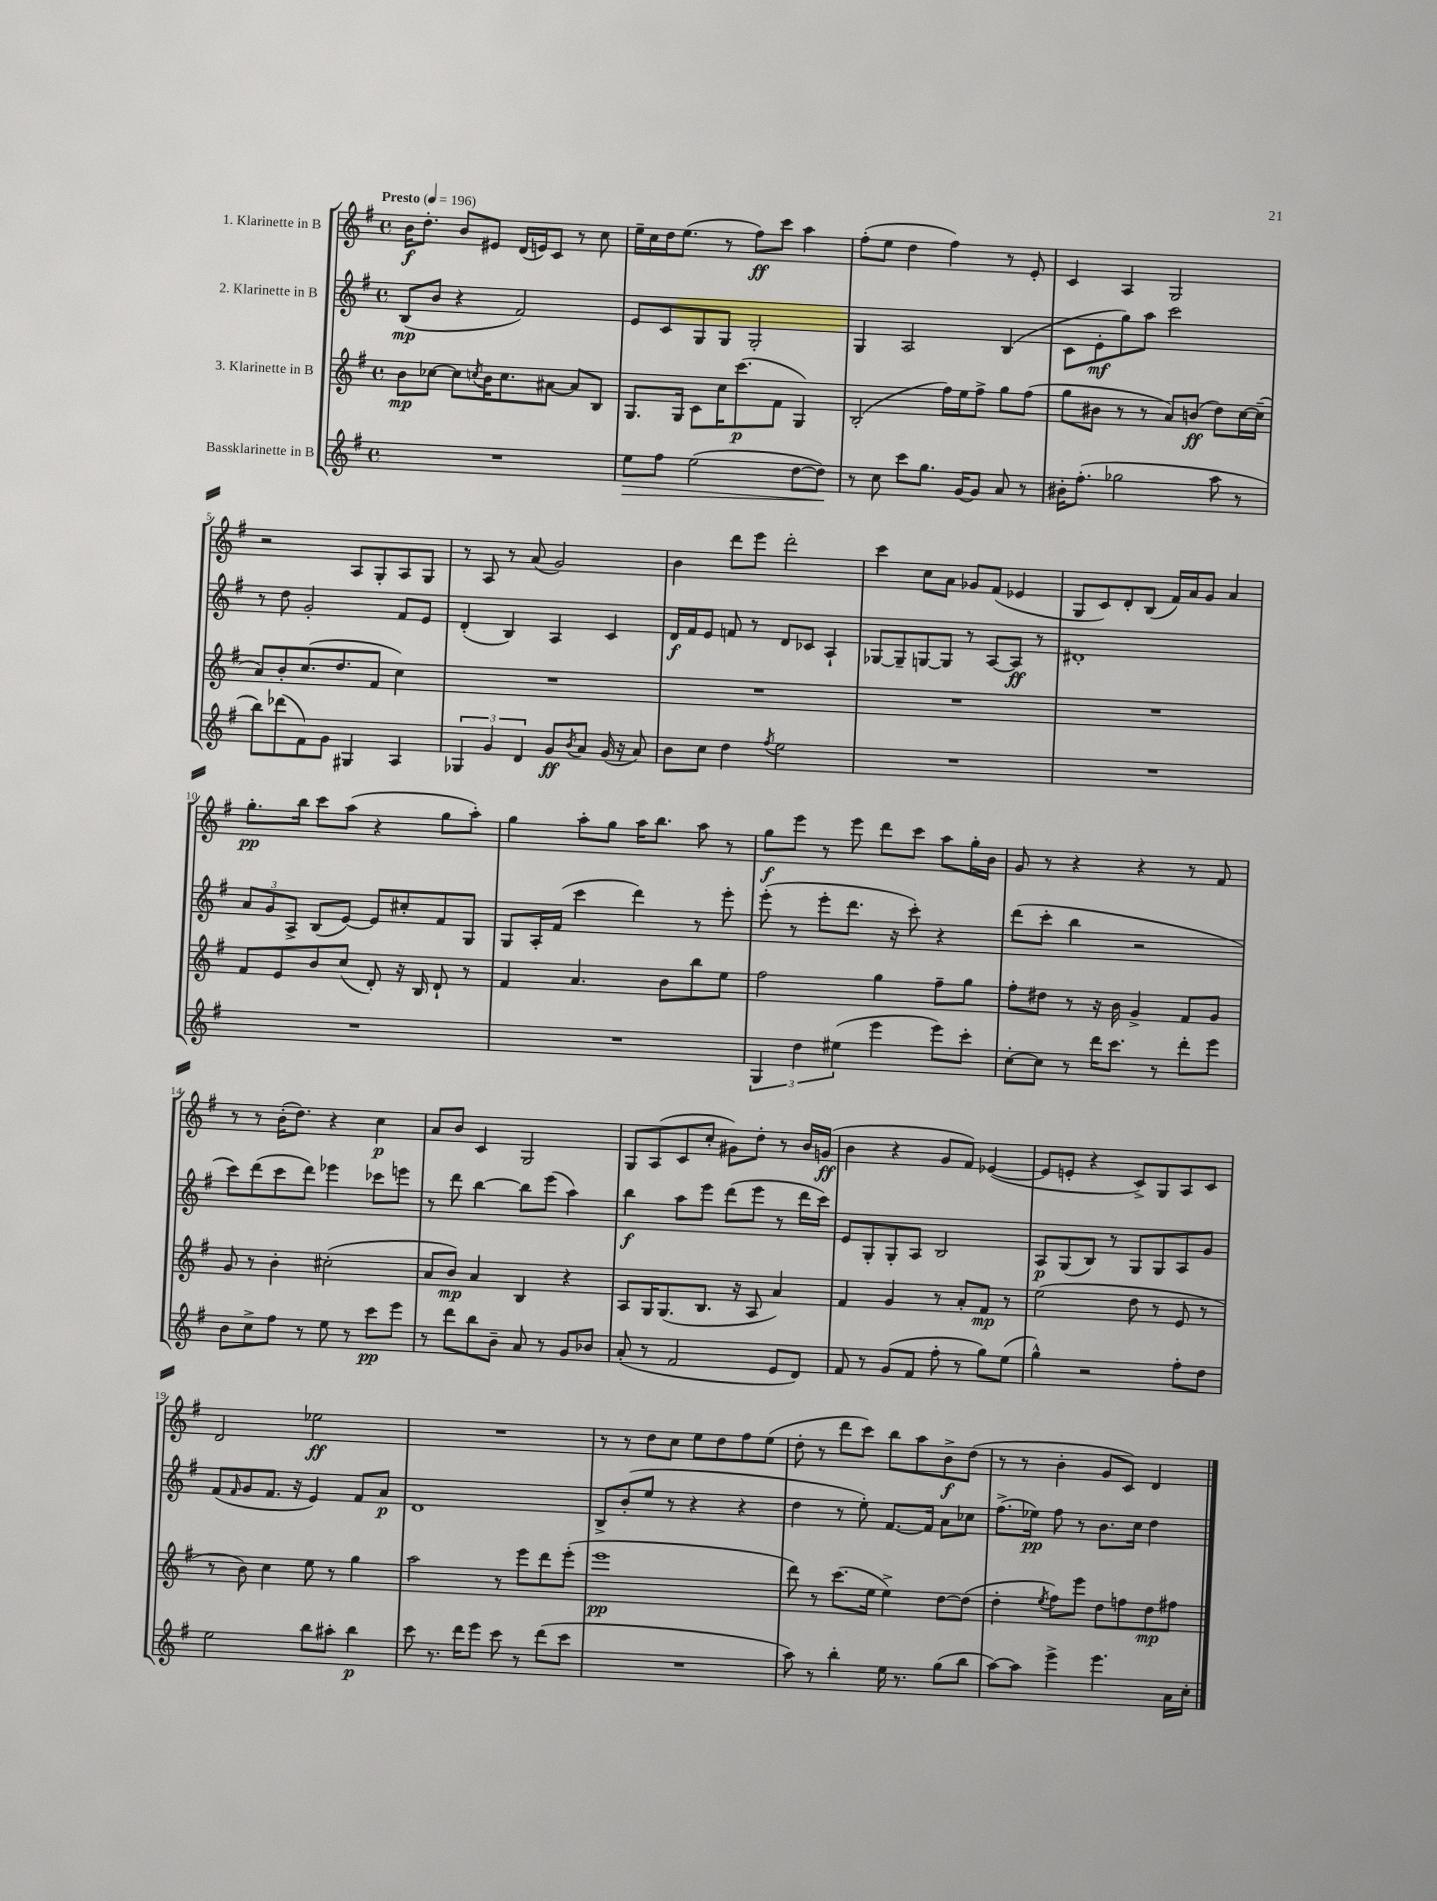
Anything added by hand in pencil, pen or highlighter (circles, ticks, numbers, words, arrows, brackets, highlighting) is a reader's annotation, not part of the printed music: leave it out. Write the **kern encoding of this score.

**kern	**kern	**kern	**kern
*staff4	*staff3	*staff2	*staff1
*clefG2	*clefG2	*clefG2	*clefG2
*k[f#]	*k[f#]	*k[f#]	*k[f#]
*M4/4	*M4/4	*M4/4	*M4/4
*met(c)	*met(c)	*met(c)	*met(c)
*MM196	*MM196	*MM196	*MM196
1r	8b\L	(8B/L	16b\LK
.	.	.	8.dd'\J
.	[8cc-\J	8b/J	.
.	8cc-\]L	4r	8b/L
.	8qcc/	.	.
.	16b\K	.	8e#/J
.	8.cc\	.	.
.	.	2f#/)	(16d/LL
.	.	.	16e/J)
.	[8a#\J	.	8c/J
.	8a#/]L	.	8r
.	8B/J	.	8cc\
=	=	=	=
8ee\L	8.G/L	8e/L	16ee~\LL
.	.	.	16cc\
8ff#\J	.	8c/	16dd\J
.	16G/Jk	.	(8.ee\J
(2ee\	8c\L	8G/	.
.	16cc\K	8G/J	8r
.	(8.ccc\	.	.
.	.	2G'/	8ff#\L)
.	8f#\J	.	8ccc\J
[8dd\L	4G/)	.	4aa\
8dd\]J)	.	.	.
=	=	=	=
8r	(2B'/	4G/	(8ff#'\L
8cc\	.	.	8ee\J
8ccc\L	.	2A/	4dd\
8.gg\J	.	.	.
.	16ff#\LL)	.	4ff#\)
[16g/LK	16ee\J	.	.
8g/]J	8ff#^\J	.	.
8a/	8gg\L	(4B/	8r
8r	(8ff#\J	.	8e'/
=	=	=	=
16b#'\LK	8gg\L	8c\L	4c/
(8.ff#'\J	.	.	.
.	8b#\J	8e'\	.
2gg-\	8r	8gg\)	4A/
.	8r	8aa\J	.
.	8a/L)	2ccc\	2G/
.	(8b/J	.	.
8aa\	8dd\L)	.	.
8r	[16cc\L	.	.
.	(16cc~\]JJ	.	.
=	=	=	=
8bb\L)	8a/L)	8r	2r
(8ddd-\	8b'/	8dd\	.
8f#\)	(8.cc/	2g'/	.
8g\J	.	.	.
.	8.dd/	.	.
4G#/	.	.	8A/L
.	8f#/J	.	8G'/
4A/	4cc\)	8f#/L	8A/
.	.	8e/J	8G/J
=	=	=	=
6G-/	1r	(4d'/	8r
.	.	.	8A/
6g/	.	.	.
.	.	4B/)	8r
6d/	.	.	.
.	.	.	(8a/
8g/L	.	4A/	2g/)
8qb/	.	.	.
8a/J	.	.	.
(16g/	.	4c/	.
16r	.	.	.
8a/)	.	.	.
=	=	=	=
8b\L	1r	16d/LL	4b\
.	.	16f#/J	.
8cc\J	.	8e/J	.
4dd\	.	8f/	8ddd\L
.	.	8r	8eee\J
8qff#/	.	.	.
2ee\	.	8d/L	2ddd'\
.	.	8c-/J	.
.	.	4A`/	.
=	=	=	=
1r	1r	[8G-/L	4ccc\
.	.	8G-~/]	.
.	.	[8G/	8cc\L
.	.	8G/]J	8a\J
.	.	8r	8g-/L
.	.	[8A/L	(8f#/J
.	.	8A/]J	4e-/
.	.	8r	.
=	=	=	=
1r	1r	1d#'	8G/L
.	.	.	8c/)
.	.	.	8d'/
.	.	.	(8B/J
.	.	.	16f#/LL)
.	.	.	16a/J
.	.	.	8g/J
.	.	.	4a/
=	=	=	=
1r	8f#/L	12a/L	8.gg'\L
.	.	12g/	.
.	8e/	.	.
.	.	12A^/J	.
.	.	.	16bb\Jk
.	8b/	(8B/L	8ccc\L
.	(8cc/J	[8e/J)	(8aa\J
.	8d'/)	8e/]L	4r
.	16r	8cc#'/	.
.	16B/	.	.
.	8d`/	8f#/	8gg\L
.	8r	8G/J	8aa'\J)
=	=	=	=
1r	4f#/	8G/L	4gg\
.	.	16A'/L	.
.	.	(16f#/JJ	.
.	4.a/	4ccc\	8aa'\L
.	.	.	8gg\J
.	.	4ddd\)	16aa\LK
.	.	.	8.bb\J
.	8b\L	.	.
.	8bb\	8r	8aa\
.	8ee\J	8eee'\	8r
=	=	=	=
6G/	2ff#\	(8eee'\	8gg\L
.	.	8r	8eee\J
6dd\	.	.	.
.	.	8eee'\L	8r
(6ee#\	.	.	.
.	.	8.ddd\J	8eee\
4eee\	4gg\	.	8ddd\L
.	.	16r	.
.	.	8ccc'\)	8ccc\J
8eee\L)	8ff#~\L	4r	8aa\L
8ccc'\J	8gg\J	.	16gg'\L
.	.	.	16b\JJ
=	=	=	=
[8cc'\L	8ff#'\L	(8ddd\L	8g/
8cc\]J	8dd#\J	8ccc'\J	8r
8r	8r	4bb\	4r
16ddd\LK	16r	.	.
8.ccc\J	16b\	.	.
.	4g^/	2r	4r
8r	.	.	.
8ddd'\L	8f#/L	.	8r
8eee\J	8g/J	.	8f#/
=	=	=	=
8b\L	8g/	8ccc\L)	8r
8cc^\	8r	(8ddd\	8r
8ff#\J	4b'\	8ccc\	(16b'\LK
.	.	.	8.dd\J)
8r	.	8ddd\J)	.
8ee\	(2cc#'\	4eee-\	4r
8r	.	.	.
8ccc\L	.	8ccc-\L	4cc\
8eee\J	.	8eee\J	.
=	=	=	=
8r	8a/L	8r	8a/L
8ddd\L	8b/J)	8ddd\	8b/J
8bb\	4a/	[4bb\	4c/
8b~\J	.	.	.
8a/	4B/	8bb\]L	2G/
8r	.	(8eee\J	.
8g/L	4r	4aa\)	.
8b-/J	.	.	.
=	=	=	=
(8a'/	8A/L	4bb\	8G/L
8r	16G/K	.	(8A/
.	(8.G/	.	.
2f#/	.	8aa\L	8c/
.	8.B/J	8eee\J	8cc'/J
.	.	(8ddd\L	8g#\L)
.	16r	.	.
.	8A/	8eee\J	8dd'\J
8e/L	4a/)	8r	8r
8d/J)	.	16ddd\LL	16b/LL
.	.	16ccc\JJ)	(16g/JJ
=	=	=	=
8f#/	4f#/	8e/L	4b\
8r	.	8G'/	.
(8g/L	4g/	8G'/	4r
8f#/J	.	8A/J	.
8ff#'\	8r	2B/	8g/L
8r	8a'/L	.	8f#/J)
8gg\L)	8f#/J	.	([4e-/
(8ee\J	8r	.	.
=	=	=	=
4gg^^\)	(2ee\	8A/L	8e-/]L
.	.	(8G/	8e'/J
2r	.	8B/J)	4r
.	.	8r	.
.	8dd\	8G/L	8c^/L)
.	8r	8G/	8G/
8ff#'\L	8e/	8A/	8A/
8dd\J	8r	8g/J	8c/J
=	=	=	=
2ee\	8r	(8f#/L	2d/
.	.	16qqf#/	.
.	8b\)	8g/	.
.	4cc\	8.f#/J	.
.	.	16r	.
8bb\L	8ee\	4e/)	2ee-\
8aa#'\J	8r	.	.
4bb\	4gg\	8f#/L	.
.	.	8a/J	.
=	=	=	=
8ccc\	2aa\	1d	1r
8.r	.	.	.
16ddd\LK	.	.	.
8eee\J	.	.	.
8ccc\	8r	.	.
8r	8eee\L	.	.
(8ddd\L	8ddd\	.	.
8ccc\J	(8eee'\J	.	.
=	=	=	=
1r	1eee	8B^/L	8r
.	.	(8b'/	8r
.	.	8ee/J	8dd\L
.	.	8r	8cc\J
.	.	4r	8ee\L
.	.	.	8dd\
.	.	4r	8ff#\
.	.	.	(8ee\J
=	=	=	=
8aa\)	8ddd\)	4dd\	8dd'\
8r	8r	.	8r
4bb'\	(8.ccc\L	8r	8ddd\L
.	.	8ee'\)	8ccc\J)
.	16ee\Jk	.	.
16ee\	4ee^\)	[8.f#/L	8bb\L
8.r	.	.	.
.	.	.	8aa\
.	.	16f#/]Jk	.
(8gg\L	[8dd\L	8a\L	8b^\
8bb\J	(8dd\]J	8cc-\J	(8dd\J
=	=	=	=
[8aa\L)	4dd'\	(8.ff#^\L	8r
8aa\]J	.	.	8r
.	.	16ee-\Jk)	.
.	8qee/	.	.
4eee^\	8ff#\L)	8ff#\	4b'\
.	8eee\J	8r	.
4.eee\	8dd\L	8.b\L	8g/L
.	8ff\	.	8c/J)
.	.	16cc\Jk	.
.	8dd\	4dd\	4d/
16a\LL	8ff#\J	.	.
16cc'\JJ	.	.	.
==	==	==	==
*-	*-	*-	*-
